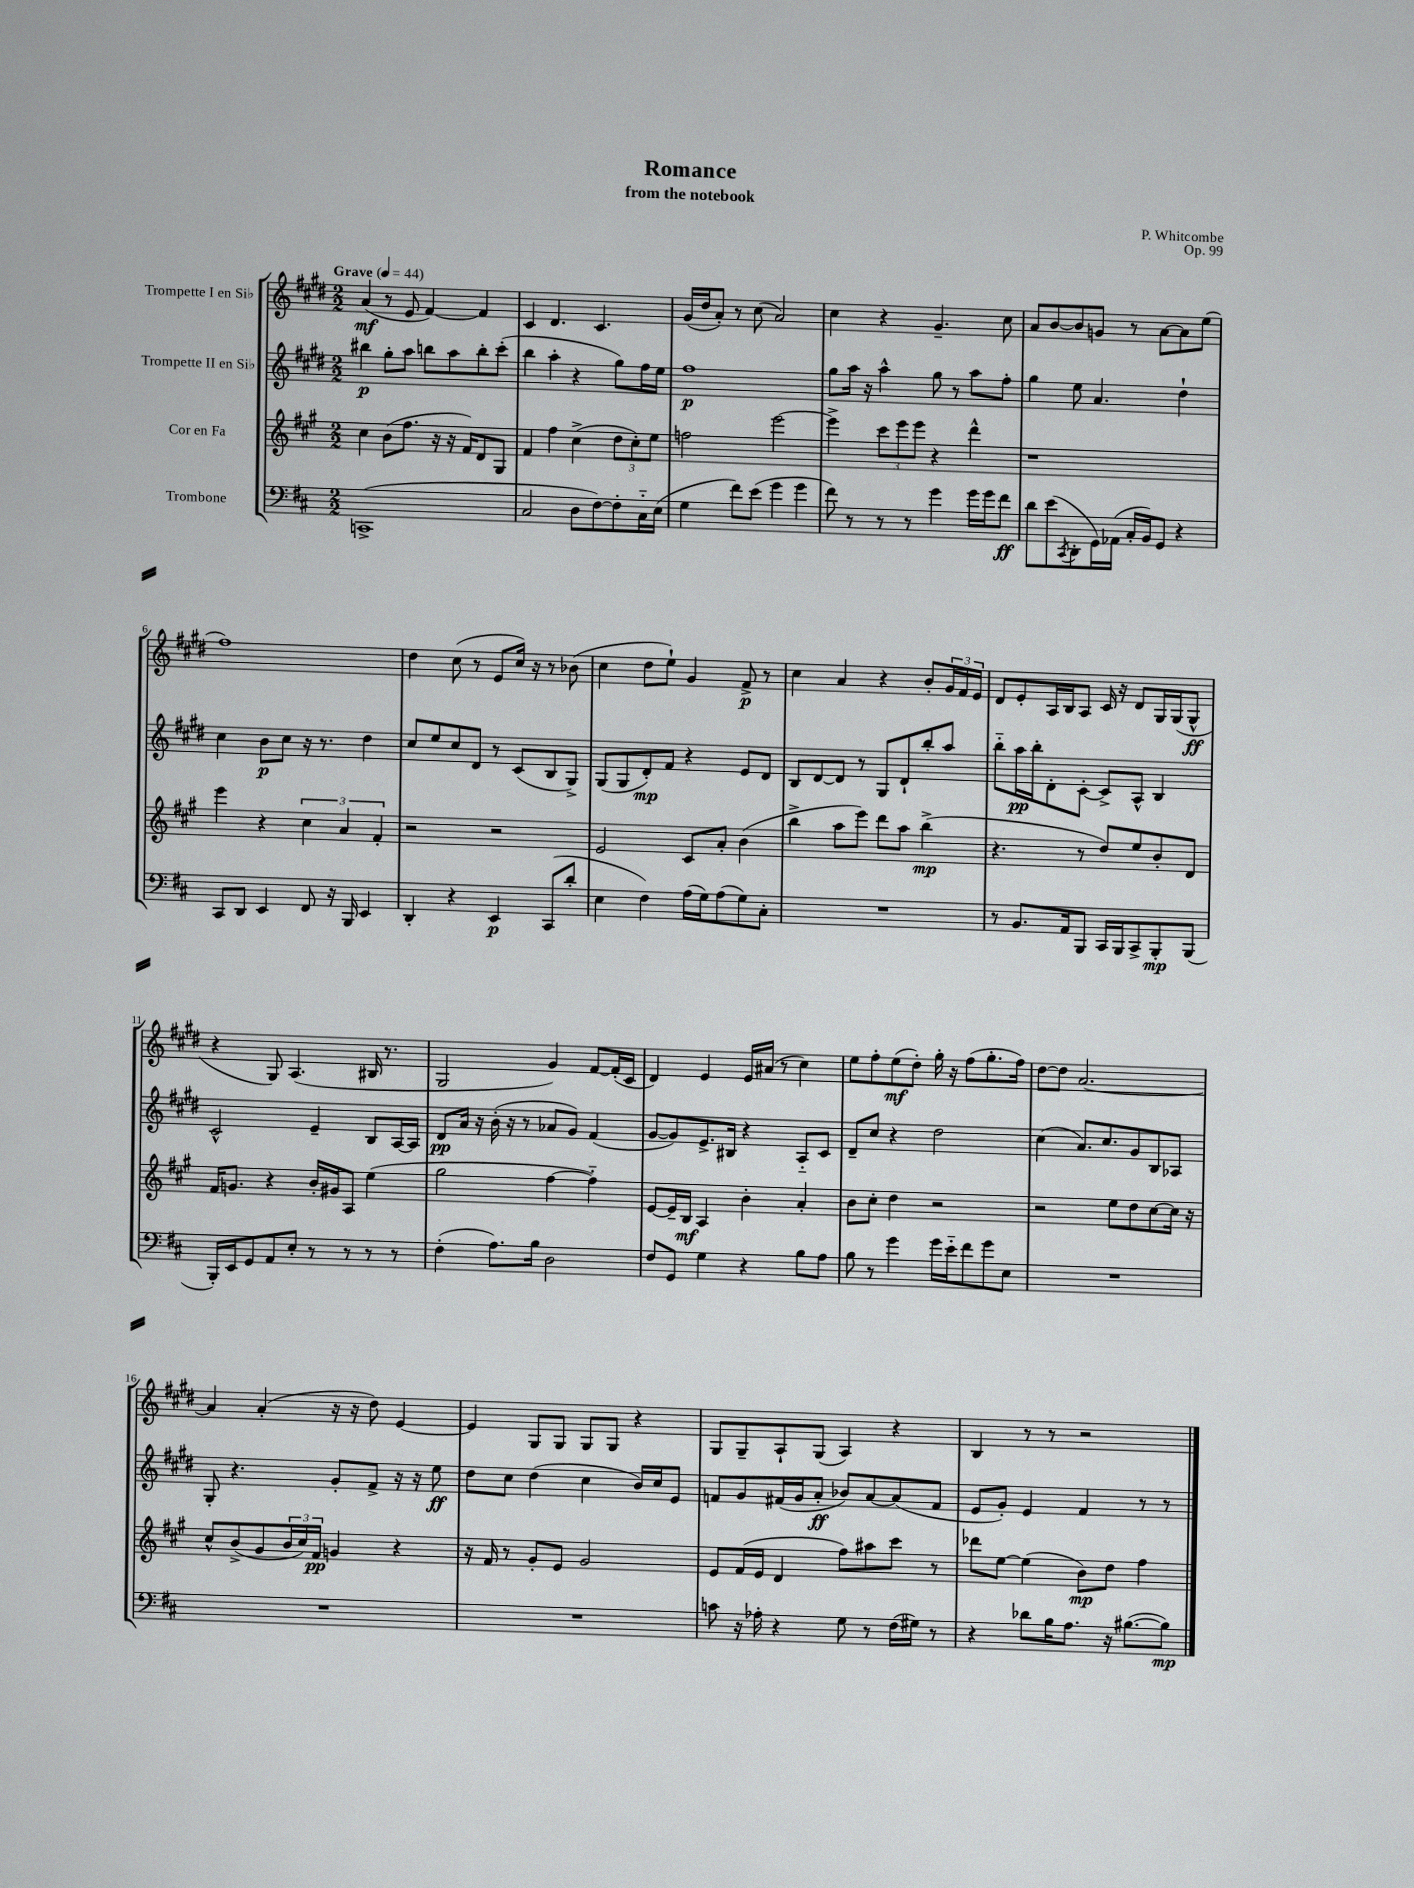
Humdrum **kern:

**kern	**kern	**kern	**kern
*staff4	*staff3	*staff2	*staff1
*clefF4	*clefG2	*clefG2	*clefG2
*k[f#c#]	*k[f#c#g#]	*k[f#c#g#d#]	*k[f#c#g#d#]
*M2/2	*M2/2	*M2/2	*M2/2
*MM44	*MM44	*MM44	*MM44
(1CC^	4cc#	4bb#	(4a
.	(8b	8gg#'	8r
.	8.ff#	8aa	8e
.	.	8bb	[4f#)
.	16r	.	.
.	16r	8aa	.
.	16f#)	.	.
.	8d	8bb'	4f#]
.	8G#	(8ccc#'	.
=	=	=	=
2C#	4f#	4bb	4c#
.	4ff#	4aa'	4.d#
8D	(4cc#^	4r	.
[8F#)	.	.	4.c#
8F#']	12dd	8gg#)	.
.	12cc#')	.	.
16C#'~	.	16ff#	.
.	12ee	.	.
(16E	.	16ee	.
=	=	=	=
4G	2ff	1ff#	(16g#
.	.	.	16dd#
.	.	.	8a')
8f#)	.	.	8r
(8e	.	.	(8cc#
4g	[2eee	.	2a)
4g	.	.	.
=	=	=	=
8f#)	4eee^]	8gg#	4cc#
8r	.	16aa	.
.	.	16r	.
8r	12ccc#	4aa^^	4r
.	12eee	.	.
8r	.	.	.
.	12eee	.	.
4g	4r	8gg#	4.g#~
.	.	8r	.
16g	4ddd^^	8aa	.
16g	.	.	.
8f#	.	8ff#'	8cc#
=	=	=	=
8d	1r	4gg#	8a
(8e	.	.	[8b
8qCC#	.	.	.
8DD'	.	8ee	8b]
16GG)	.	4.a	8g
(16AA-	.	.	.
16C#'	.	.	8r
16BB)	.	.	.
8GG	.	.	[8a
4r	.	4dd#`	8a]
.	.	.	(8ee
=	=	=	=
8CC#	4eee	4cc#	1ff#)
8DD	.	.	.
4EE	4r	8b	.
.	.	8cc#	.
8FF#	6cc#	16r	.
.	.	8.r	.
16r	.	.	.
.	6a	.	.
16BBB	.	.	.
4EE	.	4dd#	.
.	6f#'	.	.
=	=	=	=
4DD'	2r	8cc#	4dd#
.	.	8ee	.
4r	.	8cc#	(8cc#
.	.	8d#	8r
4EE	2r	8r	8e
.	.	(8c#	16cc#)
.	.	.	16r
(8CC#	.	8B	8r
8d'	.	8G#^)	(8b-
=	=	=	=
4E	2e	(8G#	4cc#
.	.	8G#	.
4F#)	.	8d#')	8dd#
.	.	8f#	8ee`)
(16A	8c#	4r	4g#
16G)	.	.	.
(8A	8a'	.	.
8G)	(4b	8e	8f#^
8C#'	.	8d#	8r
=	=	=	=
1r	4bb^	8B	4cc#
.	.	[8d#	.
.	8aa	8d#]	4a
.	8eee)	8r	.
.	8ddd	8G#	4r
.	8aa	8d#`	.
.	(4bb^	8bb'	8b'
.	.	8aa	24g#
.	.	.	24f#
.	.	.	24e
=	=	=	=
8r	4.r	8bb'~	8d#
8.BB	.	16aa	8e'
.	.	16bb'	.
.	.	8d#'	16A
16AA	.	.	16B
8BBB	8r	[8c#'	8A
16CC#	8dd)	8c#^]	16c#
16BBB	.	.	16r
8CC#^	8ee	8A^^	8d#
8BBB'	8b'	4B	16G#
.	.	.	(16G#
(8BBB	8d	.	8G#^^
=	=	=	=
16BBB')	16f#	2c#^^	4r
16EE	8.g	.	.
8GG	.	.	.
8AA	4r	.	8G#)
8E'	.	.	(4.A
8r	16b'	4e~	.
.	16g#	.	.
8r	8A	.	.
8r	(4ee	8B	16B#
.	.	.	8.r
8r	.	[16A	.
.	.	16A]	.
=	=	=	=
(4F#'	2gg#	8d#	2G#
.	.	16a	.
.	.	16r	.
8.A)	.	(16b'	.
.	.	16r	.
.	.	8r	.
16B	.	.	.
2D	[4ff#	8a-	4g#)
.	.	8g#)	.
.	4ff#'~])	(4f#	[8f#
.	.	.	(16f#']
.	.	.	16c#
=	=	=	=
8F#	[8e	[8g#	4d#)
8GG	16e~]	8g#])	.
.	16B	.	.
4G	4A	8.e^	4e
.	.	16B#	.
4r	4b'	4r	16e
.	.	.	(16a#
.	.	.	8r
8B	4a'	8A'~	4cc#)
8A	.	8c#	.
=	=	=	=
8B	8b	8d#~	8ee
8r	8cc#'	8cc#	8ff#'
4g	4dd	4r	(8ee
.	.	.	8dd#')
16g	2r	2dd#	16gg#'
16e'~	.	.	16r
8f#	.	.	(8ff#
8g	.	.	8.gg#'
8E	.	.	.
.	.	.	16ff#)
=	=	=	=
1r	2r	(4cc#	[8dd#
.	.	.	8dd#]
.	.	8.a)	[2.a
.	.	8.cc#	.
.	8ee	.	.
.	8dd	8g#	.
.	[8cc#	8B	.
.	16cc#]	8A-	.
.	16r	.	.
=	=	=	=
1r	8cc#^^	8G#'	4a]
.	(8b^	4.r	.
.	8g#	.	(4a'
.	24b	.	.
.	24cc#)	.	.
.	24f#	.	.
.	4g	8g#'	16r
.	.	.	16r
.	.	8f#^	8dd#)
.	4r	16r	[4e
.	.	16r	.
.	.	8ee	.
=	=	=	=
1r	16r	8dd#	4e]
.	16f#	.	.
.	8r	8cc#	.
.	8g#'	(4dd#	8G#
.	8e	.	8G#
.	2g#	4cc#	8G#
.	.	.	8G#
.	.	16b)	4r
.	.	16cc#	.
.	.	8e	.
=	=	=	=
8c	8e	8f	8G#
16r	(16f#	8g#	8G#~
16A-'	16e	.	.
4r	4d	(16f#	8A`
.	.	16g#	.
.	.	8a'	(8G#
8G	8ff#)	8b-)	4A)
8r	8aa#	[8a	.
(16F#	8ccc#	(8a]	4r
16G#)	.	.	.
8r	8r	8f#	.
=	=	=	=
4r	8ddd-	8e	4B
.	[8ee	8g#')	.
8d-	(4ee]	4e	8r
16B	.	.	8r
8.A	.	.	.
.	8b)	4f#	2r
16r	8dd	.	.
([8.B#	.	.	.
.	4ff#	8r	.
8B#])	.	8r	.
==	==	==	==
*-	*-	*-	*-
